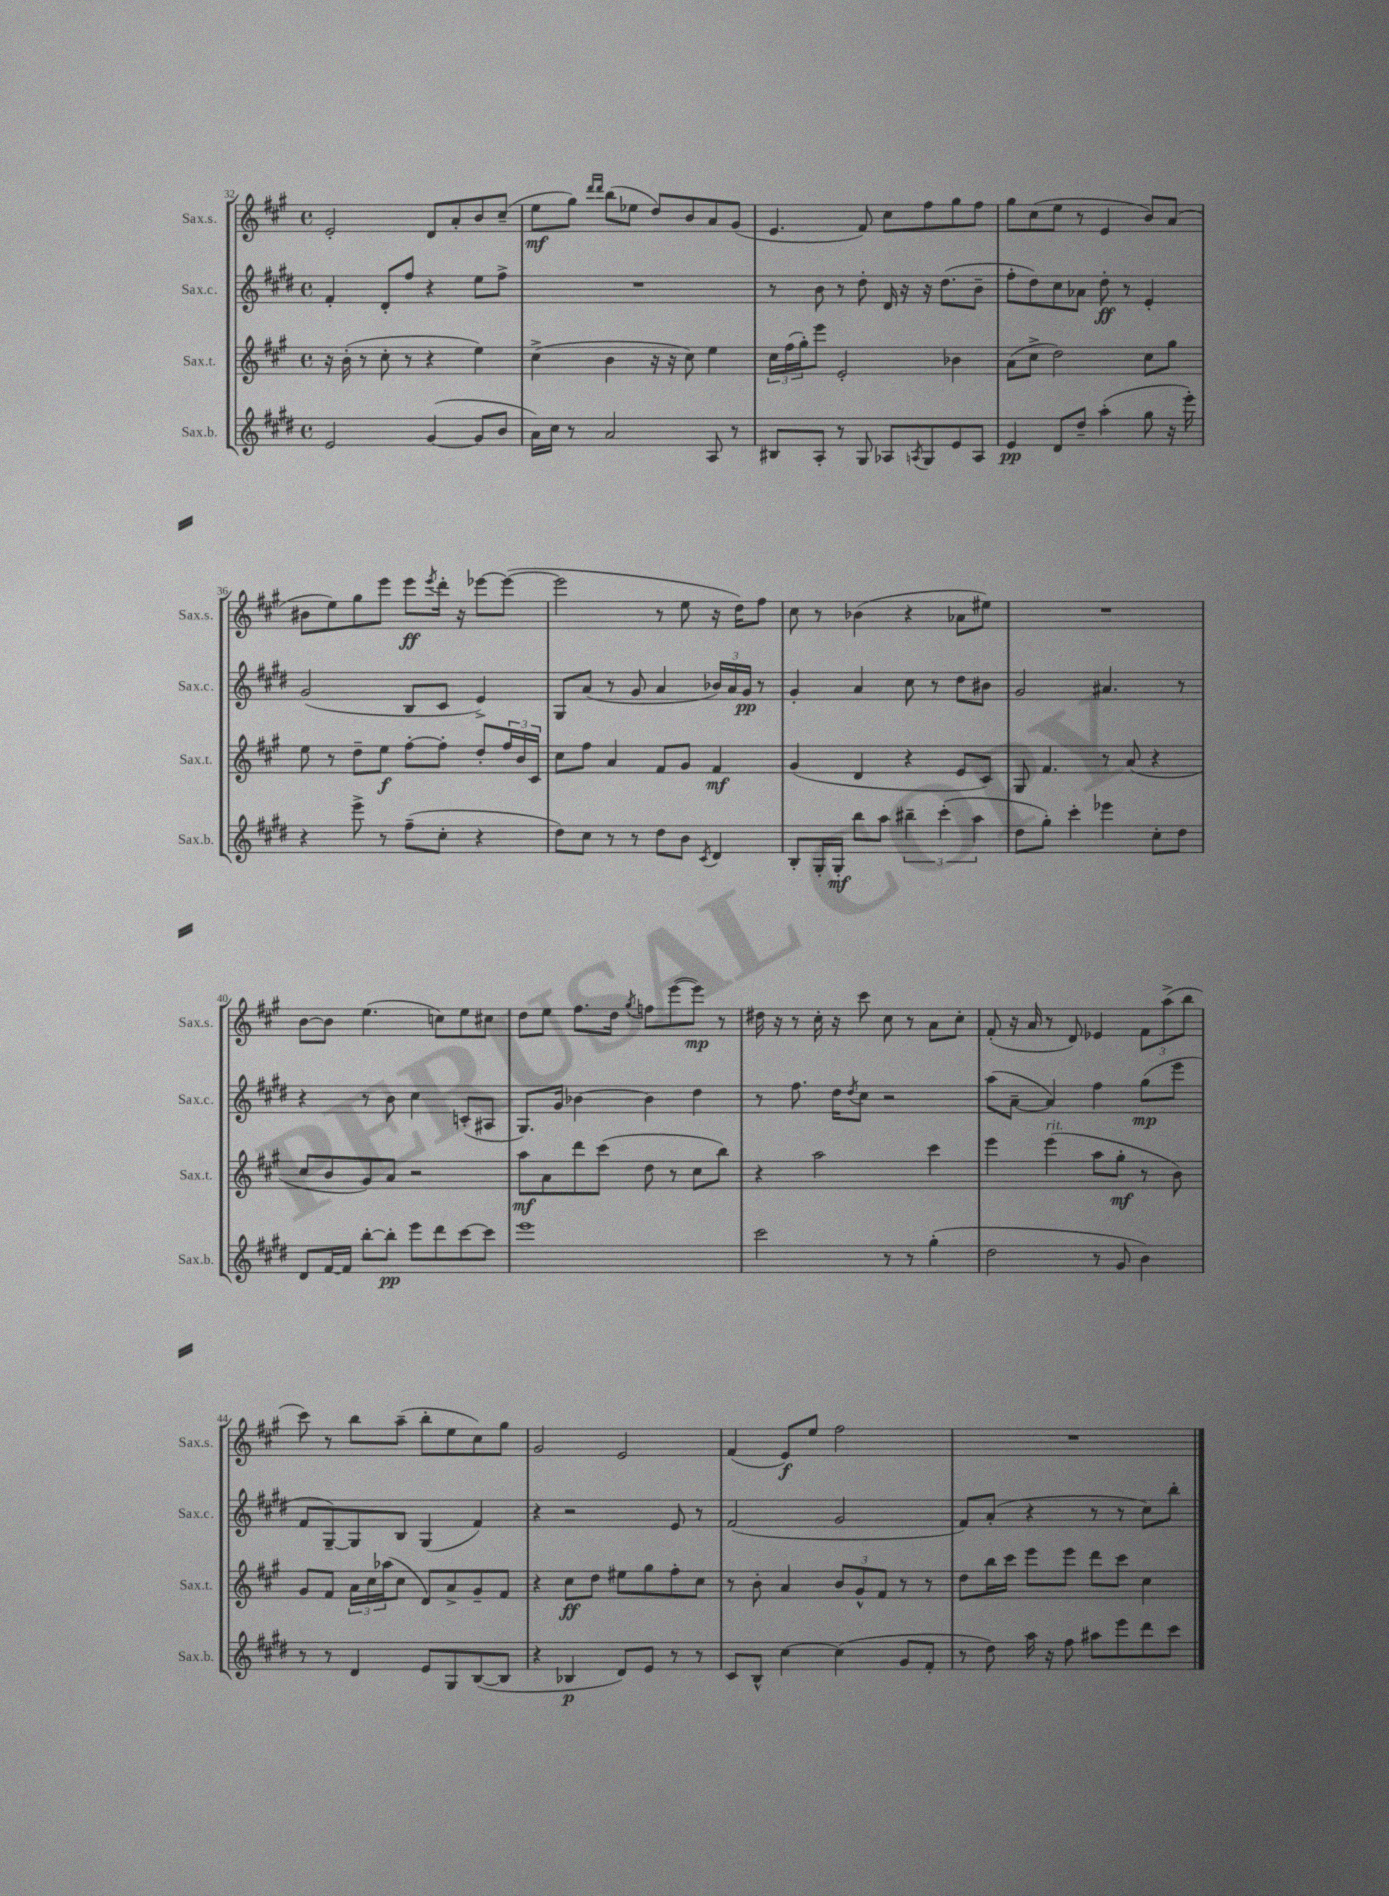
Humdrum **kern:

**kern	**dynam	**kern	**dynam	**kern	**dynam	**kern	**dynam
*part4	*part4	*part3	*part3	*part2	*part2	*part1	*part1
*staff4	*staff4	*staff3	*staff3	*staff2	*staff2	*staff1	*staff1
*I"Sax.b.	*	*I"Sax.t.	*	*I"Sax.c.	*	*I"Sax.s.	*
*I'Sax.b.	*	*I'Sax.t.	*	*I'Sax.c.	*	*I'Sax.s.	*
*clefG2	*	*clefG2	*	*clefG2	*	*clefG2	*
*k[f#c#g#d#]	*	*k[f#c#g#]	*	*k[f#c#g#d#]	*	*k[f#c#g#]	*
*M4/4	*	*M4/4	*	*M4/4	*	*M4/4	*
*met(c)	*	*met(c)	*	*met(c)	*	*met(c)	*
=32	=32	=32	=32	=32	=32	=32	=32
2e/	.	16r	.	4f#'/	.	2e'/	.
.	.	(16b'\	.	.	.	.	.
.	.	8r	.	.	.	.	.
.	.	8cc#'\	.	8d#'/L	.	.	.
.	.	8r	.	8ff#/J	.	.	.
([4g#/	.	4r	.	4r	.	8d/L	.
.	.	.	.	.	.	8a'/	.
8g#/L]	.	4ee\)	.	8ee\L	.	8b/	.
8b/J	.	.	.	8ff#^\J	.	(8cc#~/J	.
=33	=33	=33	=33	=33	=33	=33	=33
16a\LL)	.	(4cc#^\	.	1r	.	8ee\L	mf
16cc#\JJ	.	.	.	.	.	.	.
8r	.	.	.	.	.	8gg#\J)	.
.	.	.	.	.	.	16qqddd/LL	.
.	.	.	.	.	.	16qqddd/JJ	.
2a/	.	4b\	.	.	.	(8bb\L	.
.	.	.	.	.	.	8ee-X\J	.
.	.	16r	.	.	.	8dd/L)	.
.	.	16r	.	.	.	.	.
.	.	8cc#\)	.	.	.	8b/	.
8A/	.	4ee\	.	.	.	8a/	.
8r	.	.	.	.	.	(8g#/J	.
=34	=34	=34	=34	=34	=34	=34	=34
8B#X/L	.	24cc#\LL	.	8r	.	4.e/	.
.	.	(24ff#\	.	.	.	.	.
.	.	24gg#'\J)	.	.	.	.	.
8A'/J	.	8eee\J	.	8b\	.	.	.
8r	.	2e'/	.	8r	.	.	.
8G#/	.	.	.	8dd#'\	.	8f#/)	.
8A-X/L	.	.	.	16d#/	.	8cc#\L	.
.	.	.	.	16r	.	.	.
8qAn/	.	.	.	.	.	.	.
8G#/	.	.	.	16r	.	8ff#\	.
.	.	.	.	(8.dd#\L	.	.	.
8e/	.	4b-X\	.	.	.	8gg#\	.
8A/J	.	.	.	8b~\J	.	8ff#\J	.
=35	=35	=35	=35	=35	=35	=35	=35
4e/	pp	(8a\L	.	8ff#'\L	.	8gg#\L	.
.	.	8cc#^\J	.	8dd#\)	.	(8cc#\	.
8d#/L	.	2dd\)	.	8cc#\	.	8ee\J	.
8dd#~/J	.	.	.	8a-X\J	.	8r	.
(4aa'\	.	.	.	8dd#'\	ff	4e/	.
.	.	.	.	8r	.	.	.
8gg#\	.	8cc#\L	.	4e'/	.	8b/L)	.
16r	.	8gg#\J	.	.	.	(8a/J	.
16eee'\)	.	.	.	.	.	.	.
!!LO:LB:g=z
=36	=36	=36	=36	=36	=36	=36	=36
4r	.	8ee\	.	(2g#/	.	8b#X\L	.
.	.	8r	.	.	.	8ee\)	.
8eee^\	.	8dd~\L	.	.	.	8gg#\	.
8r	.	8ee\J	f	.	.	8eee\J	.
(8ff#~\L	.	[8ff#'\L	.	8B/L	.	8eee\L	ff
.	.	.	.	.	.	8qeee/	.
8cc#'\J	.	8ff#'\J]	.	8c#/J	.	16ddd'\Jk	.
.	.	.	.	.	.	16r	.
4r	.	8dd'/L	.	4e^/)	.	[8eee-X\L	.
.	.	24ff#/L	.	.	.	(8eee-\J_	.
.	.	24b/	.	.	.	.	.
.	.	24c#/JJ	.	.	.	.	.
=37	=37	=37	=37	=37	=37	=37	=37
8dd#\L)	.	8cc#\L	.	8G#/L	.	2eee-\]	.
8cc#\J	.	8ff#\J	.	(8a/J	.	.	.
8r	.	4a/	.	8r	.	.	.
8r	.	.	.	8g#/	.	.	.
8dd#\L	.	8f#/L	.	4a/	.	8r	.
8b\J	.	8g#/J	.	.	.	8ee\	.
8qc#/	.	.	.	.	.	.	.
4d#/	.	4f#/	mf	24b-X/LL)	.	16r	.
.	.	.	.	24a/	.	.	.
.	.	.	.	.	.	16dd\KL)	.
.	.	.	.	24g#/JJ	pp	.	.
.	.	.	.	8r	.	8ff#\J	.
=38	=38	=38	=38	=38	=38	=38	=38
8B'/L	.	(4g#/	.	4g#'/	.	8cc#\	.
16G#'/L	.	.	.	.	.	8r	.
16G#'/JJ	mf	.	.	.	.	.	.
8bb\L	.	4d/	.	4a/	.	(4b-X\	.
8aa\J	.	.	.	.	.	.	.
6bb#X~\	.	4r	.	8cc#\	.	4r	.
.	.	.	.	8r	.	.	.
(6ccc#'\	.	.	.	.	.	.	.
.	.	8e/L	.	8dd#\L	.	8a-X\L	.
6aa\	.	.	.	.	.	.	.
.	.	8c#/J)	.	8b#X\J	.	8ee#X\J)	.
=39	=39	=39	=39	=39	=39	=39	=39
8dd#\L	.	8G#/	.	2g#/	.	1r	.
8gg#'\J)	.	4.f#/	.	.	.	.	.
4ccc#'\	.	.	.	.	.	.	.
4eee-X\	.	8r	.	4.a#X/	.	.	.
.	.	(8a/	.	.	.	.	.
8cc#'\L	.	4r	.	.	.	.	.
8dd#\J	.	.	.	8r	.	.	.
!!LO:LB:g=z
=40	=40	=40	=40	=40	=40	=40	=40
8d#/L	.	8cc#/L	.	4r	.	[8b\L	.
[16f#/L	.	8b/	.	.	.	8b\J]	.
16f#/JJ]	.	.	.	.	.	.	.
[8bb'\L	.	8g#/)	.	8r	.	(4.ee\	.
8bb'\J]	pp	8a/J	.	8b\	.	.	.
8eee\L	.	2r	.	4cc#\	.	.	.
8ddd#\	.	.	.	.	.	8ccn\L)	.
[8ccc#\	.	.	.	(8cn'/L	.	8ee\	.
8ccc#\J]	.	.	.	8A#X/J	.	8cc#X\J	.
=41	=41	=41	=41	=41	=41	=41	=41
1eee	.	8aa\L	mf	8.G#/L)	.	8dd\L	.
.	.	8a\	.	.	.	8ee\J	.
.	.	.	.	16g#/Jk	.	.	.
.	.	8ddd\	.	[4b-X\	.	8.ff#\L	.
.	.	(8ccc#\J	.	.	.	.	.
.	.	.	.	.	.	16dd\Jk	.
.	.	.	.	.	.	8qgg#/	.
.	.	8dd\	.	4b-\]	.	8ffn\L	.
.	.	8r	.	.	.	([8eee\	.
.	.	8cc#\L	.	4dd#\	.	8eee\J])	mp
.	.	8bb\J)	.	.	.	8r	.
=42	=42	=42	=42	=42	=42	=42	=42
2ccc#\	.	4r	.	8r	.	16dd#X\	.
.	.	.	.	.	.	16r	.
.	.	.	.	8.ff#\	.	8r	.
.	.	2aa\	.	.	.	16cc#'\	.
.	.	.	.	16dd#\KL	.	16r	.
.	.	.	.	8qdd#/	.	.	.
.	.	.	.	8cc#\J	.	8ccc#\	.
8r	.	.	.	2r	.	8cc#\	.
8r	.	.	.	.	.	8r	.
(4gg#'\	.	4ccc#\	.	.	.	8a\L	.
.	.	.	.	.	.	8cc#'\J	.
=43	=43	=43	=43	=43	=43	=43	=43
2dd#\	.	4eee\	.	(8aa\L	.	(8f#'/	.
.	.	.	.	[8a~\J	.	16r	.
.	.	.	.	.	.	16a/	.
!	!	!LO:TX:a:i:t=rit.	!	!	!	!	!
.	.	(4eee\	.	4a/])	.	8r	.
.	.	.	.	.	.	8d/)	.
8r	.	8aa\L	.	4ff#\	.	4e-X/	.
8g#/	.	8gg#'\J	mf	.	.	.	.
4b\)	.	8r	.	(8gg#\L	mp	12f#\L	.
.	.	.	.	.	.	(12aa^\	.
.	.	8b\)	.	8eee\J	.	.	.
.	.	.	.	.	.	12bb\J	.
!!LO:LB:g=z
=44	=44	=44	=44	=44	=44	=44	=44
8r	.	8g#/L	.	8f#/L	.	8ccc#\)	.
8r	.	8f#/J	.	[8G#~/)	.	8r	.
4d#/	.	24a\LL	.	8G#/]	.	8bb\L	.
.	.	24cc#\	.	.	.	.	.
.	.	(24aa-X\J	.	.	.	.	.
.	.	8cc#\J	.	8B/J	.	(8aa~\J	.
8e/L	.	8d/L)	.	(4G#/	.	8bb'\L	.
8G#/	.	8a^/	.	.	.	8ee\	.
([8B/	.	8g#~/	.	4f#/)	.	8cc#\)	.
8B/J]	.	8f#/J	.	.	.	8gg#\J	.
=45	=45	=45	=45	=45	=45	=45	=45
4r	.	4r	.	4r	.	2g#/	.
4B-X/	p	8cc#\L	ff	2r	.	.	.
.	.	8dd\J	.	.	.	.	.
8d#/L)	.	8ee#X\L	.	.	.	2e/	.
8e/J	.	8gg#\	.	.	.	.	.
8r	.	8ff#'\	.	8e/	.	.	.
8r	.	8cc#\J	.	8r	.	.	.
=46	=46	=46	=46	=46	=46	=46	=46
8c#/L	.	8r	.	(2f#/	.	(4f#/	.
8B^^/J	.	8b'\	.	.	.	.	.
[4cc#\	.	4a/	.	.	.	8e/L)	f
.	.	.	.	.	.	8ee/J	.
(4cc#\]	.	12b/L	.	2g#/	.	2ff#\	.
.	.	12g#^^/	.	.	.	.	.
.	.	12f#/J	.	.	.	.	.
8g#/L	.	8r	.	.	.	.	.
8f#'/J	.	8r	.	.	.	.	.
=47	=47	=47	=47	=47	=47	=47	=47
8r	.	8dd\L	.	8f#/L)	.	1r	.
8dd#\)	.	16bb\L	.	(8a'/J	.	.	.
.	.	16ccc#\JJ	.	.	.	.	.
16aa\	.	8eee\L	.	4r	.	.	.
16r	.	.	.	.	.	.	.
8ff#\	.	8eee\J	.	.	.	.	.
8aa#X\L	.	8ddd\L	.	8r	.	.	.
8eee\	.	8ccc#\J	.	8r	.	.	.
8ddd#\	.	4cc#\	.	8cc#\L)	.	.	.
8ccc#\J	.	.	.	8bb'\J	.	.	.
==	==	==	==	==	==	==	==
*-	*-	*-	*-	*-	*-	*-	*-
